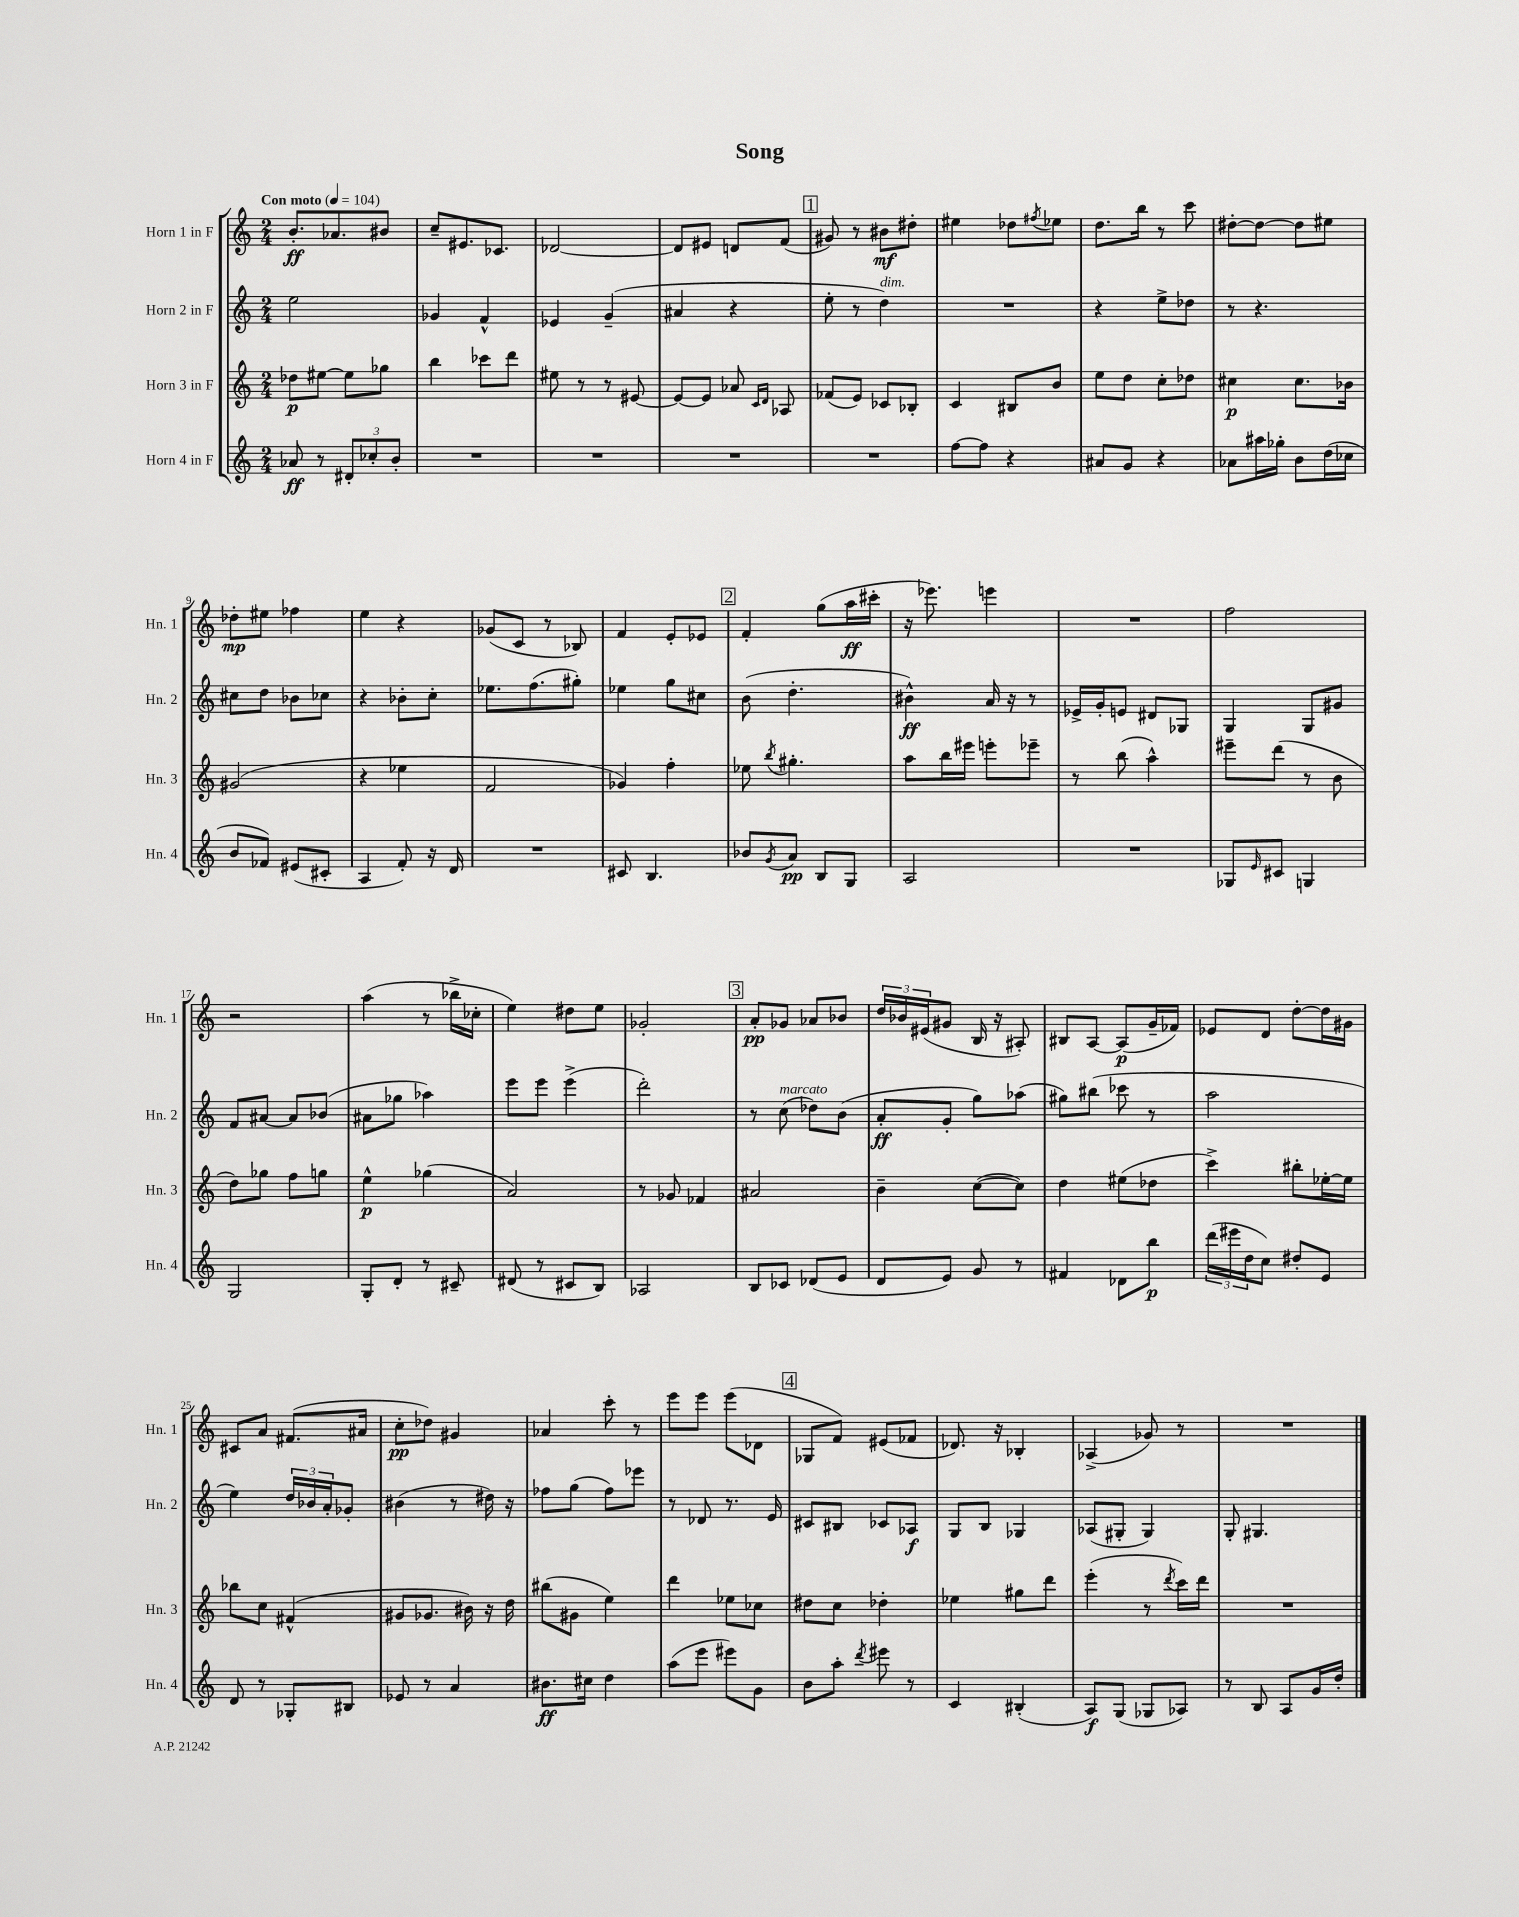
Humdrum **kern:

**kern	**kern	**kern	**kern
*staff4	*staff3	*staff2	*staff1
*clefG2	*clefG2	*clefG2	*clefG2
*k[]	*k[]	*k[]	*k[]
*M2/4	*M2/4	*M2/4	*M2/4
*MM104	*MM104	*MM104	*MM104
8a-	8dd-	2ee	8.b'
8r	[8ee#	.	.
.	.	.	8.a-
12d#'	8ee#]	.	.
12cc-'	.	.	.
.	8gg-	.	8b#
12b'	.	.	.
=	=	=	=
2r	4bb	4g-	8cc~
.	.	.	8.e#
.	8ccc-	4f^^	.
.	.	.	8.c-
.	8ddd	.	.
=	=	=	=
2r	8ee#	4e-	[2d-
.	8r	.	.
.	8r	(4g~	.
.	[8e#	.	.
=	=	=	=
2r	8e#_	4a#	8d-]
.	8e#]	.	8e#
.	8a-	4r	8d
.	16qqc	.	.
.	16qqd	.	.
.	8A-	.	(8f
=	=	=	=
2r	(8f-	8ee'	8g#)
.	8e)	8r	8r
.	8c-	4dd)	8b#
.	8B-'	.	8dd#'
=	=	=	=
[8ff	4c	2r	4ee#
8ff]	.	.	.
4r	8B#	.	8dd-
.	.	.	8qff#
.	8b	.	8ee-
=	=	=	=
8a#	8ee	4r	8.dd
8g	8dd	.	.
.	.	.	16bb
4r	8cc'	8ee^	8r
.	8dd-	8dd-	8ccc
=	=	=	=
8a-	4cc#	8r	[8dd#'
16aa#	.	4.r	8dd#_
16gg-'	.	.	.
8b	8.cc#	.	8dd#]
(16dd	.	.	8ee#
16cc-	16b-	.	.
=	=	=	=
8b	(2g#	8cc#	8dd-'
8f-)	.	8dd	8ee#
(8e#	.	8b-	4ff-
8c#'	.	8cc-	.
=	=	=	=
4A	4r	4r	4ee
8f')	4ee-	8b-'	4r
16r	.	8cc'	.
16d	.	.	.
=	=	=	=
2r	2f	8.ee-	(8g-
.	.	.	8c
.	.	(8.ff	.
.	.	.	8r
.	.	8gg#')	8B-)
=	=	=	=
8c#	4g-)	4ee-	4f
4.B	.	.	.
.	4ff'	8gg	8e'
.	.	8cc#	8e-
=	=	=	=
8b-	8ee-	(8b	4f'
8qg	8qbb	.	.
8a	4.gg#'	4.dd'	.
8B	.	.	(8gg
8G	.	.	16aa
.	.	.	16ccc#'
=	=	=	=
2A	8aa	4b#^^)	16r
.	.	.	8.eee-)
.	16bb	.	.
.	16eee#	.	.
.	8eee'	16a	4eee
.	.	16r	.
.	8eee-~	8r	.
=	=	=	=
2r	8r	16e-^	2r
.	.	16g'	.
.	(8bb	8e	.
.	4aa^^)	8d#	.
.	.	8G-	.
=	=	=	=
8G-	8eee#~	4G	2ff
16qqe	.	.	.
8c#	(8ddd	.	.
4G	8r	8G	.
.	8b	8g#	.
=	=	=	=
2G	8dd)	8f	2r
.	8gg-	[8a#	.
.	8ff	8a#]	.
.	8gg	(8b-	.
=	=	=	=
8G'	4ee^^	8a#	(4aa
8d'	.	8gg-	.
8r	(4gg-	4aa-)	8r
8c#~	.	.	16bb-^
.	.	.	16cc-'
=	=	=	=
(8d#	2a)	8eee	4ee)
8r	.	8eee	.
8c#	.	(4eee^	8dd#
8B)	.	.	8ee
=	=	=	=
2A-	8r	2ddd')	2g-'
.	8g-	.	.
.	4f-	.	.
=	=	=	=
8B	2a#	8r	8a'
8c-	.	(8cc	8g-
(8d-	.	8dd-)	8a-
8e	.	(8b	8b-
=	=	=	=
8d	4b~	8a'	24dd
.	.	.	24b-
.	.	.	(24e#
8e)	.	8g'	8g#
8g	([8cc	8gg)	16B
.	.	.	16r
8r	8cc])	(8aa-	8A#')
=	=	=	=
4f#	4dd	8gg#)	8B#
.	.	(8bb#	[8A
8d-	(8ee#	8ccc-	(8A]
8bb	8dd-	8r	16g~
.	.	.	16f-)
=	=	=	=
(24ddd	4ccc^)	2aa	8e-
24eee#	.	.	.
24dd	.	.	.
8cc)	.	.	8d
8dd#'	8bb#'	.	[8dd'
8e	[16ee-'	.	16dd]
.	16ee-]	.	16g#
=	=	=	=
8d	8bb-	4ee)	8c#
8r	8cc	.	8a
8G-'	(4f#^^	24dd	(8.f#
.	.	24b-	.
.	.	24a'	.
8B#	.	8g-'	.
.	.	.	16a#
=	=	=	=
8e-	8g#	(4b#	8cc'
8r	8.g-	.	8dd-)
4a	.	8r	4g#
.	16b#)	.	.
.	16r	16dd#)	.
.	16dd	16r	.
=	=	=	=
8.b#	(8bb#	8ff-	4a-
.	8g#	(8gg	.
16cc#	.	.	.
4dd	4ee)	8ff-)	8ccc'
.	.	8eee-	8r
=	=	=	=
(8aa	4ddd	8r	8eee
8eee	.	8d-	8eee
8eee#)	8ee-	8.r	(8eee
8g	8cc-	.	8d-
.	.	16e	.
=	=	=	=
8b	8dd#	8c#	8G-
8aa'	8cc	8B#	8f)
8qddd	.	.	.
8eee#	4dd-'	8c-	(8e#
8r	.	8A-	8f-
=	=	=	=
4c	4ee-	8G	8.d-)
.	.	8B	.
.	.	.	16r
(4B#'	8gg#	4G-	4B-'
.	8ddd	.	.
=	=	=	=
8A)	(4eee'	(8A-	(4A-^
(8G	.	8G#'	.
8G-	8r	4G#)	8g-)
.	8qddd	.	.
8A-)	16ccc)	.	8r
.	16ddd	.	.
=	=	=	=
8r	2r	8G'	2r
8B	.	4.G#	.
8A	.	.	.
16g	.	.	.
16dd'	.	.	.
==	==	==	==
*-	*-	*-	*-
